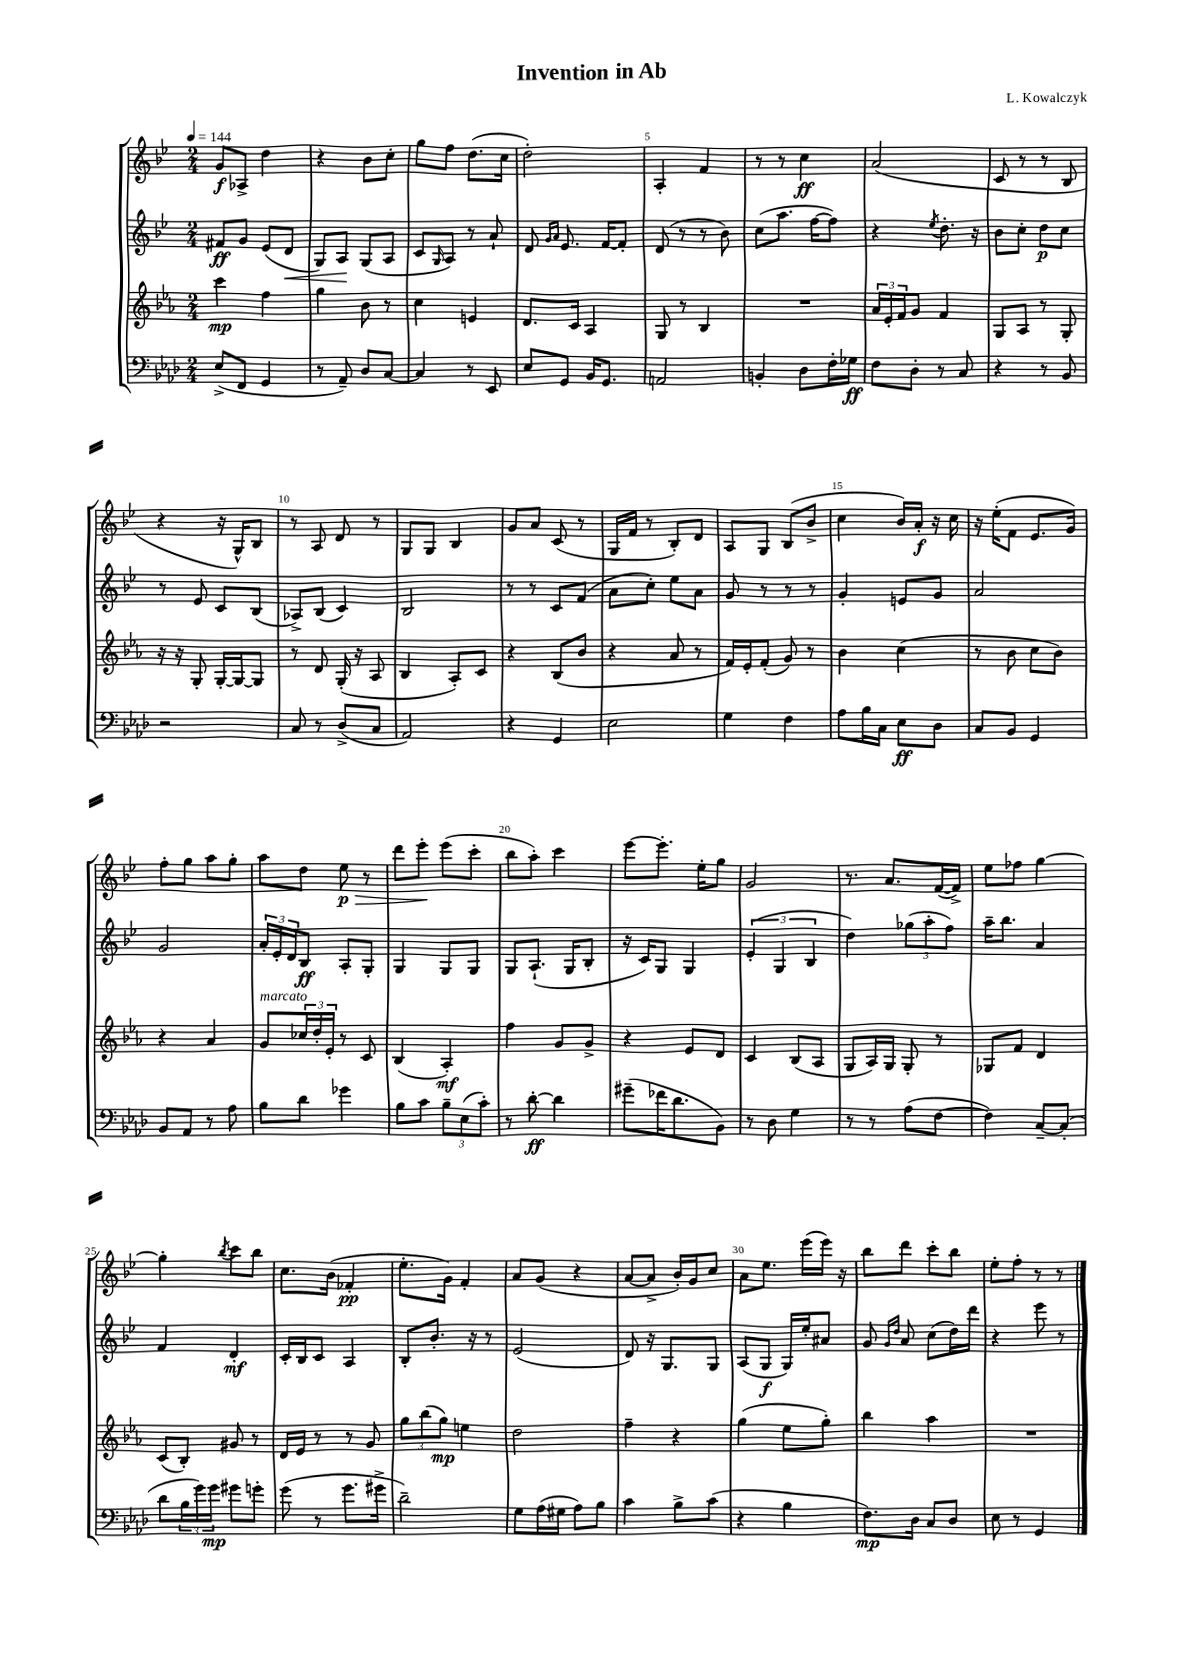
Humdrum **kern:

**kern	**dynam	**kern	**dynam	**kern	**dynam	**kern	**dynam
*part4	*part4	*part3	*part3	*part2	*part2	*part1	*part1
*staff4	*staff4	*staff3	*staff3	*staff2	*staff2	*staff1	*staff1
*clefF4	*	*clefG2	*	*clefG2	*	*clefG2	*
*k[b-e-a-d-]	*	*k[b-e-a-]	*	*k[b-e-]	*	*k[b-e-]	*
*M2/4	*	*M2/4	*	*M2/4	*	*M2/4	*
*MM144	*	*MM144	*	*MM144	*	*MM144	*
=1	=1	=1	=1	=1	=1	=1	=1
(8E-^/L	.	4ccc\	mp	8f#X/L	ff	8g/L	f
8FF/J	.	.	.	8g/J	.	8A-X^/J	.
4GG/	.	4ff\	.	(8e-/L	.	4dd\	.
!	!	!	!	!	!LO:HP:b	!	!
.	.	.	.	8d/J	<	.	.
=2	=2	=2	=2	=2	=2	=2	=2
8r	.	4gg\	.	8G/L)	.	4r	.
8AA-~/)	.	.	.	8A/J	.	.	.
8D-/L	.	8b-\	.	(8G/L	[	8b-\L	.
[8C/J	.	8r	.	8A/J	.	8cc'\J	.
=3	=3	=3	=3	=3	=3	=3	=3
4C/]	.	4cc\	.	8c/L	.	8gg\L	.
.	.	.	.	16qqG/	.	.	.
.	.	.	.	8A/J)	.	8ff\J	.
8r	.	4en/	.	8r	.	(8.dd\L	.
8EE-/	.	.	.	8a`/	.	.	.
.	.	.	.	.	.	16cc\Jk	.
=4	=4	=4	=4	=4	=4	=4	=4
8E-/L	.	8.d/L	.	8d/	.	2dd'\)	.
.	.	.	.	16qqg/LL	.	.	.
.	.	.	.	16qqa/JJ	.	.	.
8GG/J	.	.	.	8.e-/	.	.	.
.	.	16c/Jk	.	.	.	.	.
16BB-/KL	.	4A-/	.	.	.	.	.
8.GG/J	.	.	.	[16f/KL	.	.	.
.	.	.	.	8f'/J]	.	.	.
=5	=5	=5	=5	=5	=5	=5	=5
2AAn/	.	8G/	.	(8d/	.	4A'/	.
.	.	8r	.	8r	.	.	.
.	.	4B-/	.	8r	.	4f/	.
.	.	.	.	8b-\)	.	.	.
=6	=6	=6	=6	=6	=6	=6	=6
4BBn'/	.	2r	.	(8cc\L	.	8r	.
.	.	.	.	8.aa\J	.	8r	.
8D-\L	.	.	.	.	.	4cc\	ff
.	.	.	.	[16ff\KL	.	.	.
16F'\L	.	.	.	8ff\J])	.	.	.
16G-X\JJ	ff	.	.	.	.	.	.
=7	=7	=7	=7	=7	=7	=7	=7
8F\L	.	24a-/LL	.	4r	.	(2a/	.
.	.	24e-'/	.	.	.	.	.
.	.	24f/J	.	.	.	.	.
8D-'\J	.	8g/J	.	.	.	.	.
.	.	.	.	8qee-/	.	.	.
8r	.	4f/	.	8.dd'\	.	.	.
8C/	.	.	.	.	.	.	.
.	.	.	.	16r	.	.	.
=8	=8	=8	=8	=8	=8	=8	=8
4r	.	8G/L	.	8b-\L	.	8c/	.
.	.	8A-/J	.	8cc'\J	.	8r	.
8r	.	8r	.	8dd\L	p	8r	.
8BB-/	.	8G'/	.	8cc\J	.	8B-/	.
!!LO:LB:g=z
=9	=9	=9	=9	=9	=9	=9	=9
2r	.	16r	.	8r	.	4r	.
.	.	16r	.	.	.	.	.
.	.	8G'/	.	8e-/	.	.	.
.	.	[16G'/LL	.	8c/L	.	16r	.
.	.	16G/J_	.	.	.	16G^^/KL)	.
.	.	8G/J]	.	(8B-/J	.	8B-/J	.
=10	=10	=10	=10	=10	=10	=10	=10
8C/	.	8r	.	8A-X^/L)	.	8r	.
8r	.	8d/	.	(8B-/J	.	8A/	.
(8D-^/L	.	(16G'/	.	4c/)	.	8d/	.
.	.	16r	.	.	.	.	.
8C/J	.	8A-/	.	.	.	8r	.
=11	=11	=11	=11	=11	=11	=11	=11
2AA-/)	.	4B-/	.	2B-/	.	8G/L	.
.	.	.	.	.	.	8G/J	.
.	.	8A-'/L)	.	.	.	4B-/	.
.	.	8c/J	.	.	.	.	.
=12	=12	=12	=12	=12	=12	=12	=12
4r	.	4r	.	8r	.	8g/L	.
.	.	.	.	8r	.	8a/J	.
4GG/	.	(8B-/L	.	8c/L	.	(8c/	.
.	.	8b-/J	.	(8f/J	.	8r	.
=13	=13	=13	=13	=13	=13	=13	=13
2E-\	.	4r	.	8a\L	.	16G/LL	.
.	.	.	.	.	.	16f/JJ	.
.	.	.	.	8cc'\J)	.	8r	.
.	.	8a-/	.	8ee-\L	.	8B-'/L)	.
.	.	8r	.	8a\J	.	8d/J	.
=14	=14	=14	=14	=14	=14	=14	=14
4G\	.	16f/LL)	.	8g/	.	8A/L	.
.	.	16e-'/J	.	.	.	.	.
.	.	(8f'/J	.	8r	.	8G/J	.
4F\	.	8g/)	.	8r	.	(8B-/L	.
.	.	8r	.	8r	.	8b-^/J	.
=15	=15	=15	=15	=15	=15	=15	=15
8A-\L	.	4b-\	.	4g'/	.	4cc\	.
16B-\L	.	.	.	.	.	.	.
16C\JJ	.	.	.	.	.	.	.
8E-\L	ff	(4cc\	.	8en/L	.	16b-/LL)	.
.	.	.	.	.	.	16a'/JJ	f
8D-\J	.	.	.	8g/J	.	16r	.
.	.	.	.	.	.	16cc\	.
=16	=16	=16	=16	=16	=16	=16	=16
8C/L	.	8r	.	2a/	.	16r	.
.	.	.	.	.	.	(16ee-'\KL	.
8BB-/J	.	8b-\	.	.	.	8f\J	.
4GG/	.	8cc\L	.	.	.	8.e-/L	.
.	.	8b-\J)	.	.	.	.	.
.	.	.	.	.	.	16g/Jk)	.
!!LO:LB:g=z
=17	=17	=17	=17	=17	=17	=17	=17
8BB-/L	.	4r	.	2g/	.	8ff'\L	.
8AA-/J	.	.	.	.	.	8gg\J	.
8r	.	4a-/	.	.	.	8aa\L	.
8A-\	.	.	.	.	.	8gg'\J	.
=18	=18	=18	=18	=18	=18	=18	=18
!	!	!LO:TX:a:i:t=marcato	!	!	!	!	!
8B-\L	.	8g/L	.	24a'/LL	.	8aa\L	.
.	.	.	.	24e-'/	.	.	.
.	.	.	.	24d/J	.	.	.
8d-\J	.	24cc-X/L	.	8B-/J	ff	8dd\J	.
.	.	24dd'/	.	.	.	.	.
.	.	24e-'/JJ	.	.	.	.	.
!	!	!	!	!	!	!	!LO:HP:b
4g-X\	.	8r	.	8A'/L	.	8ee-\	> p
.	.	8c/	.	8G'/J	.	8r	.
=19	=19	=19	=19	=19	=19	=19	=19
8B-\L	.	(4B-/	.	4G/	.	8ddd\L	.
8c\J	.	.	.	.	.	8eee-'\J	.
12B-~\L	.	4A-'/)	mf	8G/L	.	(8eee-\L	]
(12E-\	.	.	.	.	.	.	.
.	.	.	.	8G/J	.	8ccc'\J	.
12c'\J)	.	.	.	.	.	.	.
=20	=20	=20	=20	=20	=20	=20	=20
8r	.	4ff\	.	8G/L	.	8bb-\L	.
[8d-'\	ff	.	.	(8.A`/J	.	8aa'\J)	.
4d-\]	.	8g/L	.	.	.	4ccc\	.
.	.	.	.	16G/KL	.	.	.
.	.	8g^/J	.	8B-'/J	.	.	.
=21	=21	=21	=21	=21	=21	=21	=21
(8g#X~\L	.	4r	.	16r	.	[8eee-\L	.
.	.	.	.	16c/KL)	.	.	.
16f-X\K	.	.	.	8G/J	.	8.eee-'\J]	.
8.d-\	.	.	.	.	.	.	.
.	.	8e-/L	.	4G/	.	.	.
.	.	.	.	.	.	16ee-'\KL	.
8BB-\J)	.	8d/J	.	.	.	8gg\J	.
=22	=22	=22	=22	=22	=22	=22	=22
8r	.	4c/	.	(6e-'/	.	2g/	.
8D-\	.	.	.	.	.	.	.
.	.	.	.	6G/	.	.	.
4G\	.	(8B-/L	.	.	.	.	.
.	.	.	.	6B-/	.	.	.
.	.	8A-/J	.	.	.	.	.
=23	=23	=23	=23	=23	=23	=23	=23
8r	.	8G/L	.	4dd\)	.	8.r	.
8r	.	16A-/L)	.	.	.	.	.
.	.	16G/JJ	.	.	.	8.a/L	.
(8A-\L	.	8G'/	.	(12gg-X\L	.	.	.
.	.	.	.	12aa'\	.	.	.
[8F\J	.	8r	.	.	.	([16f/L	.
.	.	.	.	12ff\J)	.	.	.
.	.	.	.	.	.	16f^/JJ])	.
=24	=24	=24	=24	=24	=24	=24	=24
4F\])	.	8G-X/L	.	16aa~\KL	.	8ee-\L	.
.	.	.	.	8.bb-\J	.	.	.
.	.	8f/J	.	.	.	8ff-X\J	.
[8C~/L	.	4d/	.	4a/	.	[4gg\	.
(8C'/J]	.	.	.	.	.	.	.
!!LO:LB:g=z
=25	=25	=25	=25	=25	=25	=25	=25
8d-\L	.	(8c/L	.	4f/	.	4gg'\]	.
24B-\L	.	8B-'/J)	.	.	.	.	.
24g\)	.	.	.	.	.	.	.
24g\JJ	mp	.	.	.	.	.	.
.	.	.	.	.	.	8qbb-/	.
8g#X\L	.	8g#X/	.	4d'/	mf	8ccc\L	.
8gn'\J	.	8r	.	.	.	8bb-\J	.
=26	=26	=26	=26	=26	=26	=26	=26
(8g\	.	16d/LL	.	16c'/LL	.	8.cc\L	.
.	.	16e-/JJ	.	16B-/J	.	.	.
8r	.	8r	.	8c/J	.	.	.
.	.	.	.	.	.	(16b-\Jk	.
8.g\L	.	8r	.	4A/	.	4f-X'/	pp
.	.	8g/	.	.	.	.	.
16g#X^\Jk	.	.	.	.	.	.	.
=27	=27	=27	=27	=27	=27	=27	=27
2d-~\)	.	12gg\L	.	8B-'/L	.	8.ee-'\L	.
.	.	(12bb-\	.	.	.	.	.
.	.	.	.	8.b-'/J	.	.	.
.	.	12gg\J)	mp	.	.	.	.
.	.	.	.	.	.	16g\Jk)	.
.	.	4een\	.	.	.	4f'/	.
.	.	.	.	16r	.	.	.
.	.	.	.	8r	.	.	.
=28	=28	=28	=28	=28	=28	=28	=28
8G\L	.	2dd\	.	(2e-/	.	8a/L	.
(16A-\L	.	.	.	.	.	(8g/J	.
16G#X\JJ	.	.	.	.	.	.	.
8A-\L)	.	.	.	.	.	4r	.
8B-\J	.	.	.	.	.	.	.
=29	=29	=29	=29	=29	=29	=29	=29
4c\	.	4ff~\	.	8d/)	.	[8a/L	.
.	.	.	.	16r	.	8a^/J]	.
.	.	.	.	8.G/L	.	.	.
8B-^\L	.	4r	.	.	.	16b-'/LL)	.
.	.	.	.	.	.	16g/J	.
(8c\J	.	.	.	8G/J	.	8cc/J	.
=30	=30	=30	=30	=30	=30	=30	=30
4r	.	(4gg\	.	(8A/L	.	8a\L	.
.	.	.	.	8G/J	f	8.ee-\J	.
4B-\	.	8ee-\L	.	16G/LL)	.	.	.
.	.	.	.	16ee-'/J	.	(16eee-\LL	.
.	.	8gg'\J)	.	8a#X/J	.	16eee-\JJ)	.
.	.	.	.	.	.	16r	.
=31	=31	=31	=31	=31	=31	=31	=31
8.F\L)	mp	4bb-\	.	8g/	.	8bb-\L	.
.	.	.	.	16qqg/LL	.	.	.
.	.	.	.	16qqdd/JJ	.	.	.
.	.	.	.	8a/	.	8ddd\J	.
16D-\Jk	.	.	.	.	.	.	.
8C/L	.	4aa-\	.	(8cc\L	.	8ccc'\L	.
8D-/J	.	.	.	16dd\L)	.	8bb-\J	.
.	.	.	.	16ddd\JJ	.	.	.
=32	=32	=32	=32	=32	=32	=32	=32
8E-\	.	2r	.	4r	.	8ee-'\L	.
8r	.	.	.	.	.	8ff'\J	.
4GG/	.	.	.	8eee-\	.	8r	.
.	.	.	.	8r	.	8r	.
==	==	==	==	==	==	==	==
*-	*-	*-	*-	*-	*-	*-	*-
